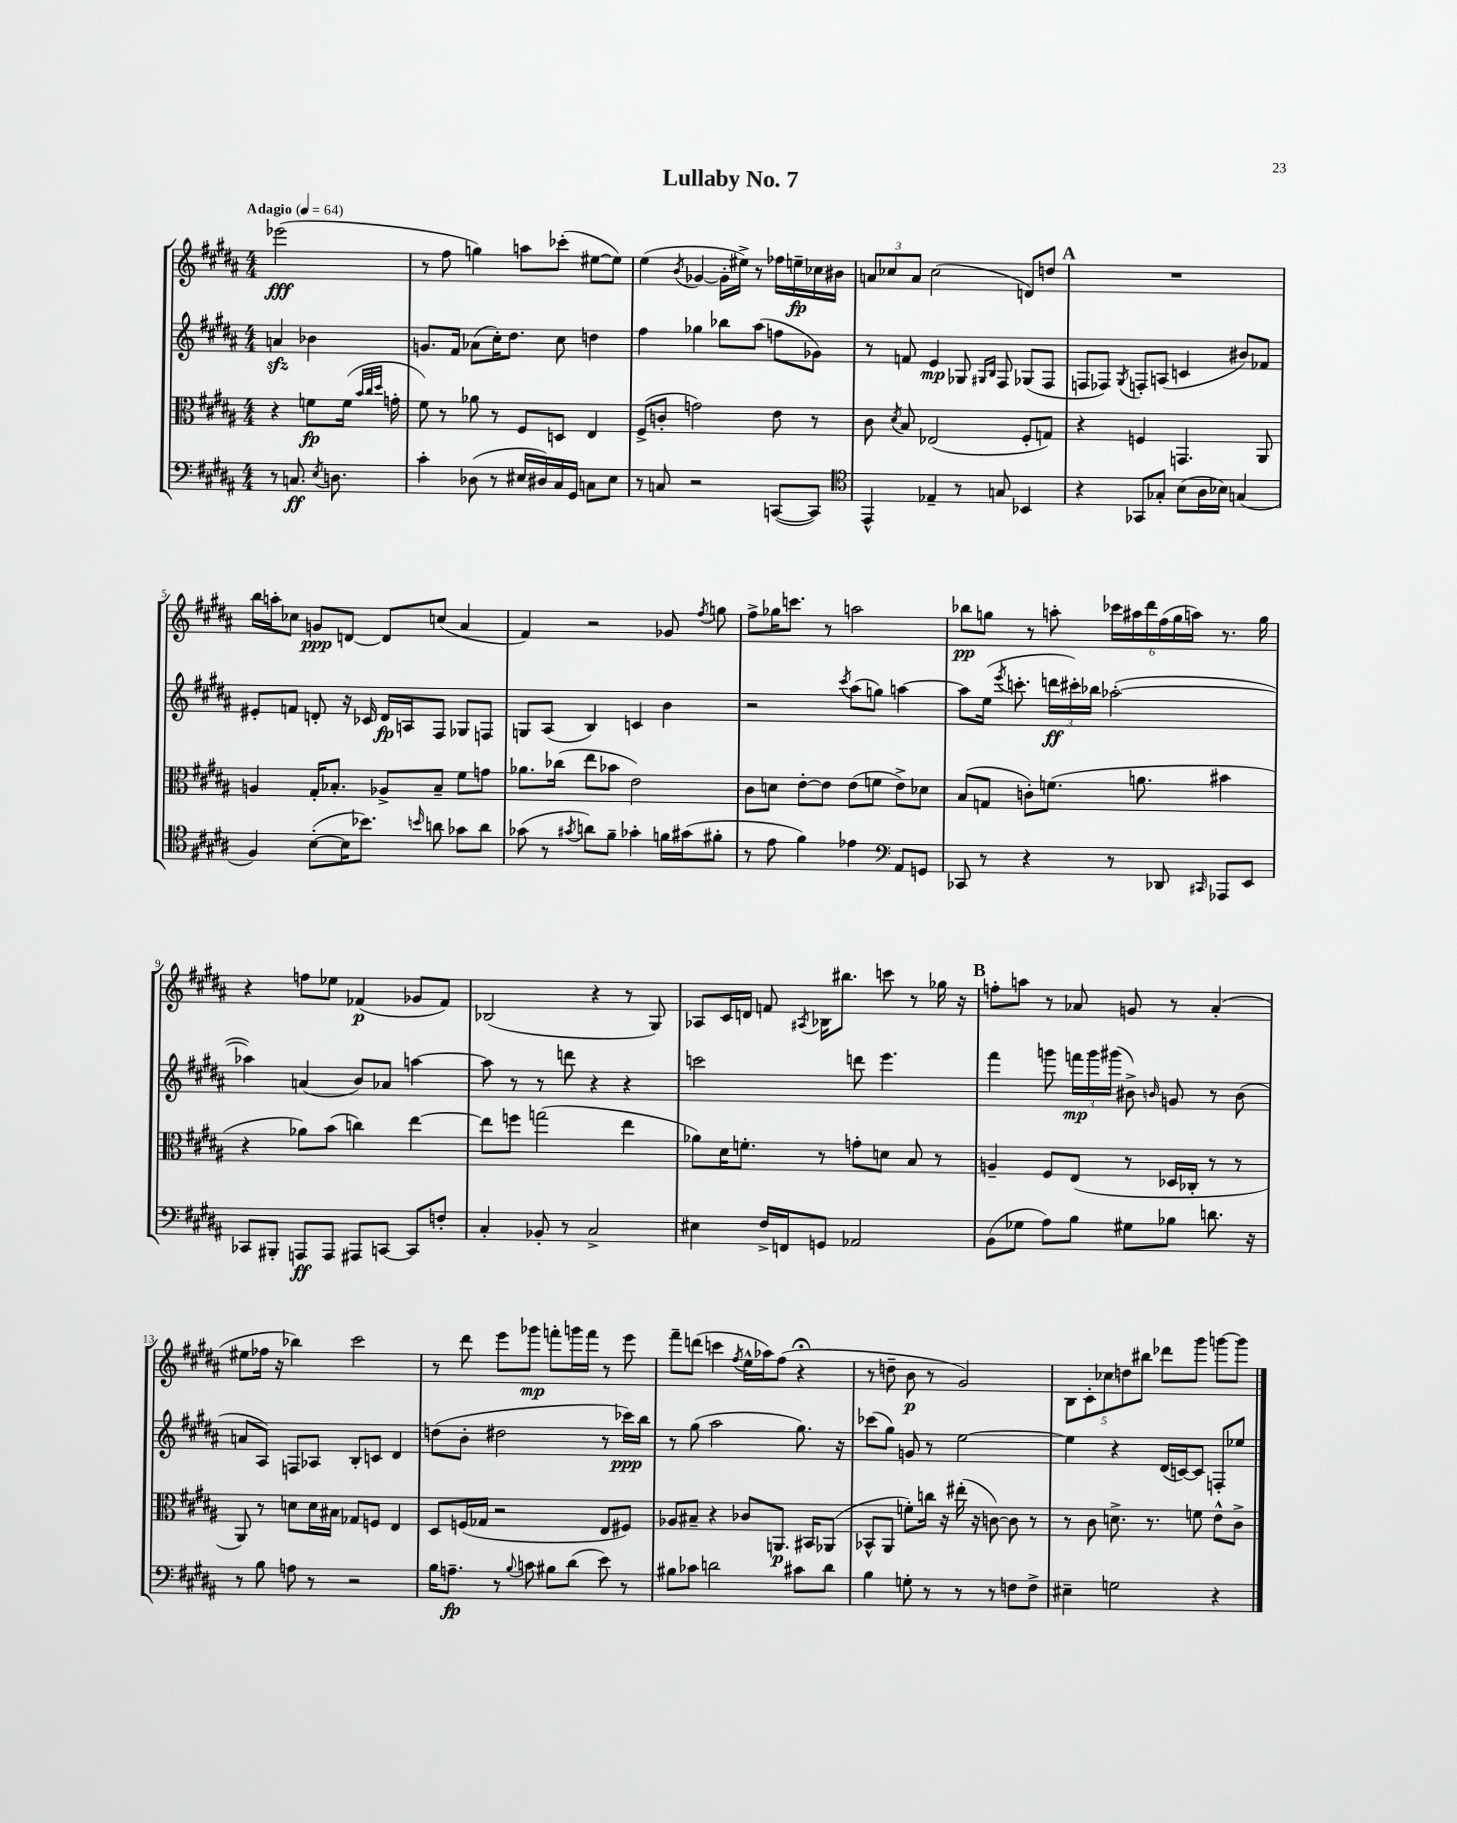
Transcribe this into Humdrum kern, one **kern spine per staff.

**kern	**kern	**kern	**kern
*staff4	*staff3	*staff2	*staff1
*clefF4	*clefC3	*clefG2	*clefG2
*k[f#c#g#d#a#]	*k[f#c#g#d#a#]	*k[f#c#g#d#a#]	*k[f#c#g#d#a#]
*M4/4	*M4/4	*M4/4	*M4/4
*MM64	*MM64	*MM64	*MM64
8r	4r	4a	(2eee-
8.C	.	.	.
.	8f	4b-	.
8qE	.	.	.
8.D	.	.	.
.	(16f	.	.
.	32qqb	.	.
.	32qqcc#	.	.
.	32qqdd#	.	.
.	16g'	.	.
=	=	=	=
4c#'	8f#)	8.g	8r
.	8r	.	8ff#
.	.	16f#	.
(8D-	8a-	(8a-	4gg)
8r	8r	16cc#')	.
.	.	8.dd#	.
16E#	8F#	.	8aa
16D#)	.	.	.
16C#	8D	8cc#	(8ccc-'
16GG#	.	.	.
8C	4E	4dd	[8ee#
8E#	.	.	8ee#])
=	=	=	=
8r	(8F#^	4ff#	(4ee
8C	8c'	.	.
.	.	.	8qb
2r	2g)	4gg-	[4g-
.	.	8bb-	16g-']
.	.	.	16ee#^)
.	.	(8aa#	8r
([8CC	8e	8ff	16ff-
.	.	.	16ee~
8CC])	8r	8g-)	16cc-
.	.	.	16b#
=	=	=	=
*clefC4	*	*	*
4EE^^	8c#	8r	12a
.	.	.	12cc-
.	8qd#	.	.
.	8B	8f	.
.	.	.	12a
4E-~	(2E-	4e	(2cc-
8r	.	8G-	.
.	.	16qqG#	.
.	.	16qqB	.
8G	.	8F#	.
4BB-	8F#'	(8G-	8d)
.	8G)	8F#	8dd
=	=	=	=
4r	4r	8F	1r
.	.	8F-)	.
.	.	8qG#	.
8GG-	4F	8F'	.
8G-'	.	(8A	.
(8B	4.GG	4c	.
16A#	.	.	.
16B-)	.	.	.
(4G	.	8b#)	.
.	8AA#	8f-	.
=	=	=	=
4F#)	4A	8e#'	16bb
.	.	.	16aa'
.	.	8f	8cc-
([8B'	16G#'	8d'	8g
.	8.B-'	.	.
16B]	.	16r	[8d
8.b-)	.	16c-	.
.	8A-^	16d	8d]
.	.	16A	.
16qqb	.	.	.
8a	8B-~	8F#	(8cc
8g-	8f#	8G-	4a#
8a	8g	8F	.
=	=	=	=
(8g-	8.a-	8G	4f#)
8r	.	(8A#	.
.	(16cc-	.	.
8qg#	.	.	.
8a)	8ee	4B)	2r
8f#~	8b-	.	.
4g-'	2e)	4c	.
16f	.	4b	8g-
(16g#	.	.	.
.	.	.	8qff#
8f#'	.	.	8gg
=	=	=	=
8r	8c#	2r	8ff#^
8e	8d	.	16gg-
.	.	.	8.ccc
4f#)	[8e'	.	.
.	8e]	.	8r
.	.	8qccc#	.
4e-	(8e	(8aa#	2aa
.	8f	8gg)	.
*clefF4	*	*	*
8AA#	8e^)	[4aa	.
8GG	8d-	.	.
=	=	=	=
8CC-	(8B	8aa]	8bb-
8r	8G	(16ee	8gg
.	.	8qeee	.
.	.	8.ccc'	.
4r	8c')	.	8r
.	(8.f	24ddd	8aa'
.	.	24ccc#')	.
.	.	24bb-	.
8r	.	([2aa-'	24ccc-
.	.	.	24aa#
.	8.a	.	.
.	.	.	24ddd#
8DD-	.	.	(24ff#
.	.	.	24gg
.	.	.	24aa)
16qqCC#	.	.	.
8AAA-	4b#	.	8.r
8EE	.	.	.
.	.	.	16gg
=	=	=	=
8CC-	4r	4aa-])	4r
8BBB#'	.	.	.
8AAA	8a-)	(4a	8ff
8AAA	(8b	.	8ee-
8AAA#	4cc)	8b)	(4f-
[8CC	.	8a-	.
8CC]	[4ee	[4aa	8g-
8F'	.	.	8f-)
=	=	=	=
4C#'	8ee]	8aa]	(2B-
.	8ff	8r	.
8BB-'	(2gg	8r	.
8r	.	8ddd	.
2C#^	.	4r	4r
.	4ee	4r	8r
.	.	.	8G#)
=	=	=	=
4E#	8a-)	2ccc	8A-
.	16d#	.	16c#
.	8.f'	.	16d
16F#^	.	.	8f
16FF	.	.	.
.	.	.	8qA#
8GG	8r	.	16B-
.	.	.	8.bb#
2AA-	8g'	8ddd	.
.	8d	4.eee	8ccc
.	8B	.	8r
.	8r	.	16gg-
.	.	.	16r
=	=	=	=
(8BB	4A~	4fff#	8ff'
8G-	.	.	8aa
8A#)	8F#	8ggg	8r
8B	(8E	24fff	8a-
.	.	24ggg	.
.	.	(24ggg#	.
8G#	8r	8b#^)	8g
.	.	16qqb	.
8B-	16D-	8g	8r
.	16C-'	.	.
8.d	8r	8r	(4a-'
.	8r	(8b	.
16r	.	.	.
=	=	=	=
8r	8AA#)	8a	8ee#
8B	8r	8A#)	16ff-
.	.	.	16r
8A	8d	8F	4bb-)
8r	16d	8A-	.
.	16B#	.	.
2r	8G-	8B'	2ccc#
.	8F	8c	.
.	4E	4d#	.
=	=	=	=
16B	8D#	(8dd	8r
8.A~	.	.	.
.	(16F	8b'	8ddd#
.	16G-	.	.
8r	2r	2dd#	8eee
8qqB	.	.	.
8c	.	.	8ggg-
8B#	.	.	8fff'
(8d#	.	.	16ggg
.	.	.	16fff
8e)	8E	8r	8r
8r	8F#)	16ccc-)	8eee
.	.	16bb	.
=	=	=	=
8B#	8A-	8r	8fff#~
8c-	8B#~	(8gg#	(8ddd
2d	4r	2aa#	4ccc
.	.	.	8qff#
.	8c-	.	16ee^^
.	.	.	16aa-)
.	8.AA	.	(8ff#
8c#	.	8.gg#)	4r;
.	16BB#	.	.
8d	(8AA-	.	.
.	.	16r	.
=	=	=	=
4B	8BB-^^	(8ccc-	8r
.	8AA#	8gg#)	8dd~
8G'	8f')	8g	8b
8r	16cc	8r	8r
.	16r	.	.
8r	(16ee#'	[2ee	2g#)
.	16r	.	.
8r	[8c)	.	.
8F	8c]	.	.
8F^	8r	.	.
=	=	=	=
4E#~	8r	4ee]	10B
.	.	.	10c#'
.	8c#	.	.
.	.	.	10cc-
2G	8.d^	4r	.
.	.	.	10dd
.	.	.	10bb#
.	8.r	.	.
.	.	(16d#	8ddd-
.	.	[16c)	.
.	8f	8c]	8ggg#
4r	8e^^	8F'	[8ggg
.	8c#^	8ee-	8ggg]
==	==	==	==
*-	*-	*-	*-
